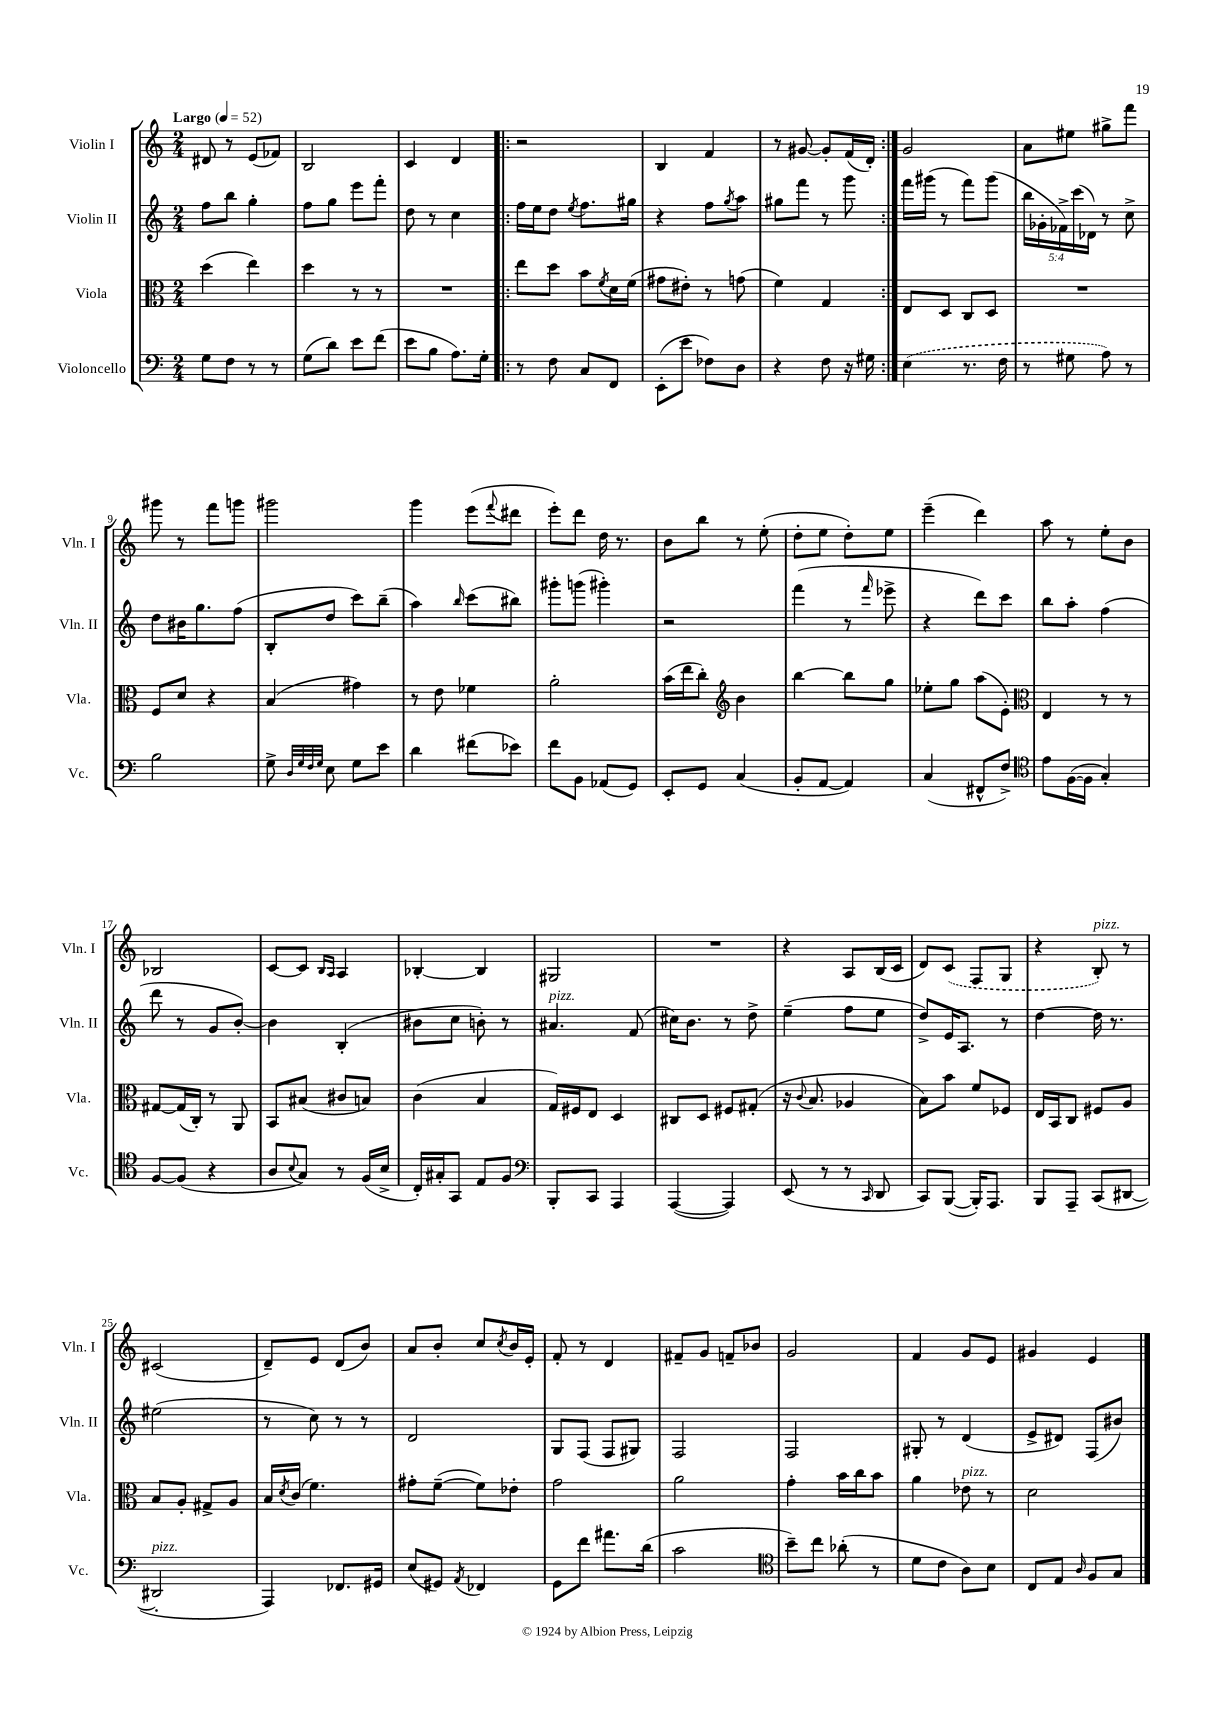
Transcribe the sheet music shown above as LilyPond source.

<<
\new StaffGroup <<
\new Staff = "s0" \with { instrumentName = "Violin I" shortInstrumentName = "Vln. I" } {
    \clef treble \key c \major \numericTimeSignature \time 2/4 \tempo "Largo" 4 = 52
    dis'8 r8 e'8( fes'8) |
    b2 |
    c'4 d'4 |
    \repeat volta 2 { r2 |
    b4 f'4 |
    r8 gis'8~ gis'8-. f'16( d'16-.) | }
    g'2 |
    a'8 eis''8 gis''8-> f'''8 |
    gis'''8 r8 f'''8 g'''8 |
    gis'''2 |
    g'''4 e'''8( \appoggiatura { f'''8 } dis'''8 |
    e'''8-.) d'''8 d''16 r8. |
    b'8 b''8 r8 e''8-.( |
    d''8-. e''8 d''8-.) e''8 |
    e'''4--( d'''4) |
    a''8 r8 e''8-. b'8 |
    bes2 |
    c'8~ c'8 \grace { b16 a16 } a4 |
    bes4~-. bes4 |
    gis2 |
    R2 |
    r4 a8 b16( c'16 |
    d'8) \once \slurDashed c'8( f8 g8 |
    r4 b8-.^\markup { \italic "pizz." }) r8 |
    cis'2( |
    d'8--) e'8 d'8( b'8) |
    a'8 b'8-. c''8 \acciaccatura { c''8 } b'16 e'16-. |
    f'8-. r8 d'4 |
    fis'8-- g'8 f'8-- bes'8 |
    g'2 |
    f'4 g'8 e'8 |
    gis'4 e'4 \bar "|." |
}
\new Staff = "s1" \with { instrumentName = "Violin II" shortInstrumentName = "Vln. II" } {
    \clef treble \key c \major \numericTimeSignature \time 2/4 \override Staff.TupletNumber.text = #tuplet-number::calc-fraction-text
    f''8 b''8 g''4-. |
    f''8 g''8 e'''8 f'''8-. |
    d''8 r8 c''4 |
    \repeat volta 2 { f''16 e''16 d''8 \acciaccatura { e''8 } f''8. gis''16 |
    r4 f''8 \acciaccatura { g''8 } a''8 |
    gis''8 f'''8 r8 g'''8 | }
    f'''16 gis'''16( r8 f'''8) gis'''8( |
    \tuplet 5/4 { b''16 ges'16-. fes'16->) c'''16( des'16) } r8 c''8-> |
    d''8 bis'16 g''8. f''8( |
    b8-. d''8 c'''8) b''8--( |
    a''4) \grace { b''16 } c'''8( bis''8) |
    gis'''8-. g'''8( gis'''4-.) |
    r2 |
    f'''4( r8 \grace { f'''16 } ees'''8-> |
    r4 d'''8) c'''8 |
    b''8 a''8-. f''4( |
    d'''8 r8 g'8 b'8~-.) |
    b'4 b4-.( |
    bis'8 c''8 b'8-.) r8 |
    ais'4.^\markup { \italic "pizz." } f'8( |
    cis''16) b'8. r8 d''8-> |
    e''4--( f''8 e''8 |
    d''8->) e'16 a8. r8 |
    d''4~ d''16 r8. |
    eis''2( |
    r8 c''8) r8 r8 |
    d'2 |
    g8 f8( f8 gis8) |
    f2 |
    f2 |
    gis8-. r8 d'4( |
    e'8-> dis'8) f8( bis'8) \bar "|." |
}
\new Staff = "s2" \with { instrumentName = "Viola" shortInstrumentName = "Vla." } {
    \clef alto \key c \major \numericTimeSignature \time 2/4
    d''4( e''4) |
    d''4 r8 r8 |
    R2 |
    \repeat volta 2 { e''8 d''8 b'8 \acciaccatura { f'8 } d'16 f'16( |
    gis'8 eis'8-.) r8 g'8( |
    f'4) g4 | }
    e8 d8 c8 d8 |
    R2 |
    f8 d'8 r4 |
    b4( gis'4) |
    r8 e'8 fes'4 |
    a'2-. |
    b'16( e''16 c''8-.) \clef treble b'4 |
    b''4~ b''8 g''8 |
    ees''8-. g''8 a''8( e'8-.) |
    \clef alto e4 r8 r8 |
    gis8~ gis16( c16-.) r8 a,8 |
    b,8 bis8( cis'8 b8) |
    c'4( b4 |
    g16) fis16 e8 d4 |
    cis8 d8 fis8 gis8-.( |
    r16 \appoggiatura { c'8 } b8. aes4 |
    b8) b'8 f'8 fes8 |
    e16 b,16 c8 fis8 a8 |
    b8 a8-. gis8-> a8 |
    b16 \acciaccatura { d'8 } c'16( f'4.) |
    gis'8-. f'8~--( f'8) ees'8-. |
    g'2 |
    a'2 |
    g'4-. b'16 c''16 b'8 |
    a'4 ees'8^\markup { \italic "pizz." } r8 |
    d'2 \bar "|." |
}
\new Staff = "s3" \with { instrumentName = "Violoncello" shortInstrumentName = "Vc." } {
    \clef bass \key c \major \numericTimeSignature \time 2/4
    g8 f8 r8 r8 |
    g8( d'8) e'8 f'8( |
    e'8 b8 a8.) g16-. |
    \repeat volta 2 { r8 f8 c8 f,8 |
    e,8-.( e'8 fes8) d8 |
    r4 f8 r16 gis16 | }
    \once \slurDashed e4( r8. f16 |
    r8 gis8 a8) r8 |
    b2 |
    g8-> \grace { d32 g32 f32 g32 } e8 g8 e'8 |
    d'4 fis'8( ees'8) |
    f'8 b,8 aes,8( g,8) |
    e,8-. g,8 c4( |
    b,8-. a,8~ a,4) |
    c4( fis,8-^ f8->) |
    \clef tenor e'8 f16~( f16 g4-.) |
    f8~ f8( r4 |
    a8 \appoggiatura { b8 } g8) r8 f16( b16-> |
    c16-.) gis16-. g,8 e8 f8 |
    \clef bass b,,8-. c,8 a,,4 |
    a,,4~( a,,4) |
    e,8( r8 r8 \grace { c,16 } d,8 |
    c,8) b,,8~( b,,16-.) a,,8. |
    b,,8 a,,8-- c,8( dis,8~ |
    dis,2-.^\markup { \italic "pizz." } |
    a,,4) fes,8. gis,16 |
    e8( gis,8) \acciaccatura { a,8 } fes,4 |
    g,8 f'8 ais'8. d'16( |
    c'2 |
    \clef tenor b'8--) c''8 aes'8-.( r8 |
    d'8 c'8 a8) b8 |
    c8 e8 \grace { a16 } f8 g8 \bar "|." |
}
>>
>>
